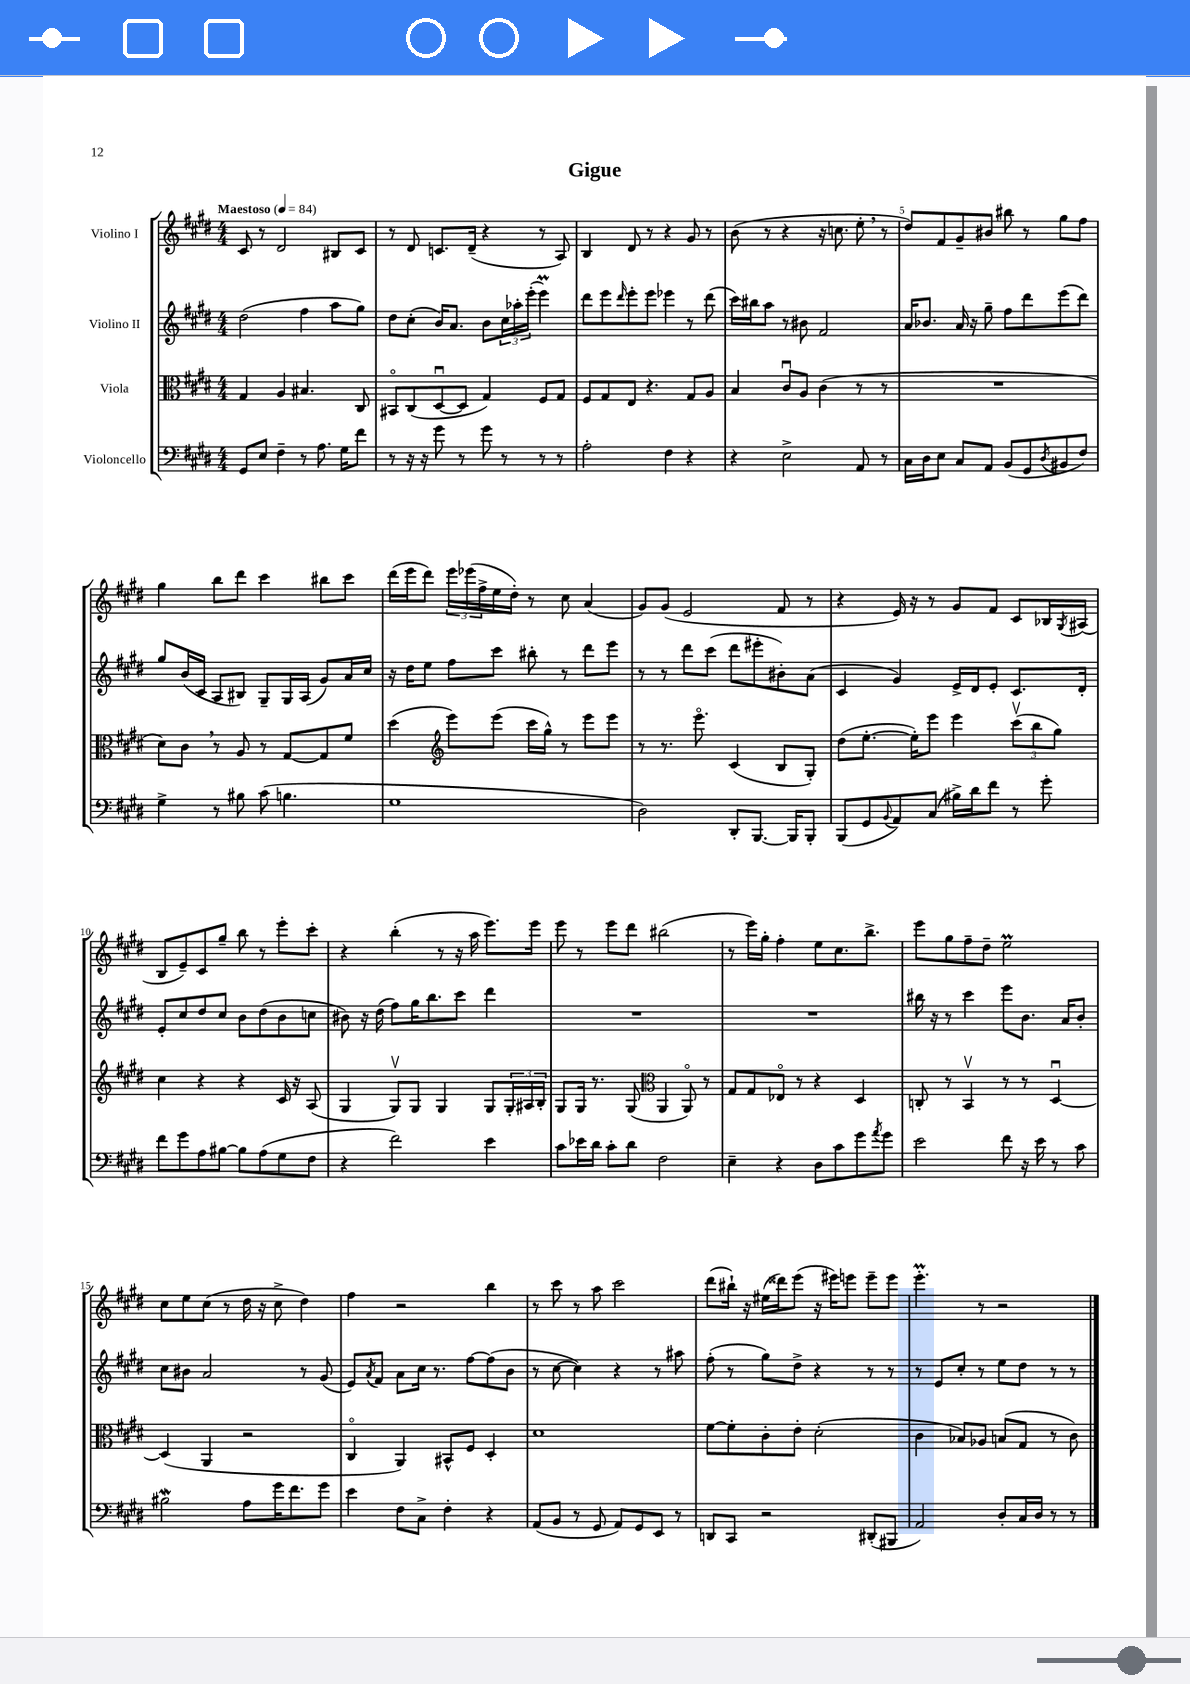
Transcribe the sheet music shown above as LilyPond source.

\header { title = "Gigue" }
<<
\new StaffGroup <<
\new Staff = "s0" \with { instrumentName = "Violino I" } {
    \clef treble \key e \major \numericTimeSignature \time 4/4 \tempo "Maestoso" 4 = 84
    cis'8 r8 dis'2 bis8 cis'8 |
    r8 dis'8 c'8. dis'16--( r4 r8 a8) |
    b4 dis'8 r8 r4 gis'8 r8 |
    b'8( r8 r4 r16 c''8. e''8-. \breathe r8 |
    dis''8) fis'8 gis'8-- bis'8 bis''8 r8 gis''8 fis''8 |
    gis''4 b''8 dis'''8 cis'''4 bis''8 cis'''8 |
    dis'''16( e'''16 dis'''8) \tuplet 3/2 { e'''16 ees'''16( fis''16-> } e''16 dis''16-.) r8 cis''8 a'4( |
    gis'8) gis'8( e'2 fis'8 r8 |
    r4 e'16) r16 r8 gis'8 fis'8 cis'8 bes16 \acciaccatura { gis8 } ais16( |
    b8 e'8--) cis'8 gis''8-- b''8 r8 e'''8-. cis'''8-. |
    r4 b''4-.( r8 r16 a''16 e'''8.) e'''16 |
    e'''8 r8 e'''8 dis'''8 bis''2( |
    r8 e'''16) gis''16-. fis''4-. e''8 cis''8. b''8.-> |
    e'''8 gis''8 fis''8-- dis''8-- e''2\prall |
    cis''8 e''8 cis''8( r8 dis''16 r16 cis''8-> dis''4) |
    fis''4 r2 b''4 |
    r8 cis'''8 r8 a''8 cis'''2 |
    dis'''8( bis''16-!) r16 eis''16( disis'''16) e'''8( r16 eis'''16) e'''8 e'''8-- e'''8 |
    e'''4.-.\prall r8 r2 \bar "|." |
}
\new Staff = "s1" \with { instrumentName = "Violino II" } {
    \clef treble \key e \major \numericTimeSignature \time 4/4
    dis''2( fis''4 a''8 gis''8) |
    dis''8 cis''8-.( b'16) a'8. b'8 \tuplet 3/2 { cis''16 aes''16-. e'''16-.( } e'''4\prall) |
    dis'''8 e'''8 \grace { dis'''16 } e'''8-. e'''8 ees'''4 r8 dis'''8( |
    cis'''16) bis''16 a''8 r8 bis'8 fis'2 |
    a'16 bes'8. a'16 r16 gis''8-- fis''8 dis'''8 e'''8( dis'''8) |
    gis''8 b'16( cis'16 a8 bis8) gis8-- gis16 a16( gis'8) a'16 cis''16 |
    r16 dis''16 e''8 fis''8 cis'''8 bis''8-. r8 dis'''8 e'''8 |
    r8 r8 dis'''8 cis'''8( dis'''8 eis'''8-. bis'8-.) a'8( |
    cis'4 gis'4) e'16-> dis'16 e'8-. cis'8. dis'16-. |
    e'8-. cis''8 dis''8 cis''8 b'8 dis''8( b'8 c''8 |
    bis'8) r16 dis''16( fis''8) gis''16 b''8. cis'''8 dis'''4 |
    R1 |
    R1 |
    bis''16 r16 r8 cis'''4 e'''8 b'8. a'16 b'8-. |
    cis''8 bis'8 a'2 r8 gis'8( |
    e'8) \acciaccatura { a'8 } fis'8 a'8 cis''16 r8. fis''8~ fis''8( b'8 |
    r8 cis''8~ cis''4) r4 r8 ais''8 |
    fis''8-.( r8 gis''8) dis''8-> r4 r8 r8 |
    r8 e'8 cis''8-. r8 e''8 dis''8 r8 r8 \bar "|." |
}
\new Staff = "s2" \with { instrumentName = "Viola" } {
    \clef alto \key e \major \numericTimeSignature \time 4/4
    gis4 a4 bis4. cis8 |
    bis,8\flageolet cis8( dis8~\downbow dis8 gis4) fis8 gis8 |
    fis8 gis8 e8 r4. gis8 a8 |
    b4 cis'8\downbow a8 cis'4( r8 r8 |
    R1 |
    dis'8) cis'8 \breathe r8 a8 r8 gis8~ gis8 fis'8 |
    dis''4( \clef treble e'''8) e'''8( cis'''16 gis''16-^) r8 e'''8 e'''8 |
    r8 r8. e'''8.\flageolet cis'4( b8 gis8-.) |
    dis''8( e''8.~-. e''16-.) e'''8 e'''4 \tuplet 3/2 { cis'''8\upbow( b''8 gis''8) } |
    cis''4 r4 r4 cis'16 r16 a8( |
    gis4 gis8\upbow) gis8 gis4 gis8 \tuplet 3/2 { gis16-. ais16 b16-. } |
    gis8 gis16 r8. gis8( \clef alto a,4 a,8\flageolet) r8 |
    gis8 gis8 ees8\flageolet r8 r4 dis4 |
    c8-. r8 b,4\upbow r8 r8 dis4~\downbow |
    dis4( a,4 r2 |
    cis4\flageolet a,4) bis,8-^ fis8 dis4-. |
    dis'1 |
    fis'8~ fis'8-. cis'8-. e'8-. dis'2-.( |
    cis'4 bes8) aes8 b8( gis8 r8 cis'8) \bar "|." |
}
\new Staff = "s3" \with { instrumentName = "Violoncello" } {
    \clef bass \key e \major \numericTimeSignature \time 4/4
    gis,8 e8 fis4-- r8 a8. gis16 fis'8 |
    r8 r16 r16 gis'8 r8 gis'8 r8 r8 r8 |
    a2-. fis4 r4 |
    r4 e2-> a,8 r8 |
    cis16 dis16 e8 cis8 a,8 b,8( gis,8 \acciaccatura { dis8 } bis,8 fis8) |
    gis4-> r8 bis8 cis'8( b4. |
    gis1 |
    dis2) dis,8-. b,,8.~ b,,16 b,,8-. |
    b,,8( gis,8 \appoggiatura { b,8 } a,8) cis8( bis16->) dis'16 fis'8 r8 gis'8-. |
    fis'8 gis'8 a8 bis8~ bis8 a8( gis8 fis8 |
    r4 fis'2) e'4 |
    cis'8 ees'16 dis'16 cis'8-. dis'8 fis2 |
    e4-- r4 dis8 cis'8 gis'8 \acciaccatura { a'8 } gis'8 |
    e'2 fis'8 r16 e'16 r8 cis'8 |
    bis2\mordent a8 gis'16 fis'8. gis'8 |
    e'4 fis8 cis8-> fis4-. r4 |
    a,8( b,8 r8 gis,8 a,8) gis,8 e,8 r8 |
    d,8 cis,8 r2 dis,8-.( bis,,8 |
    a,2) dis8-. cis16 dis16 r8 r8 \bar "|." |
}
>>
>>
\layout { \context { \Score \override BarNumber.break-visibility = ##(#f #t #t) barNumberVisibility = #(every-nth-bar-number-visible 5) } }
